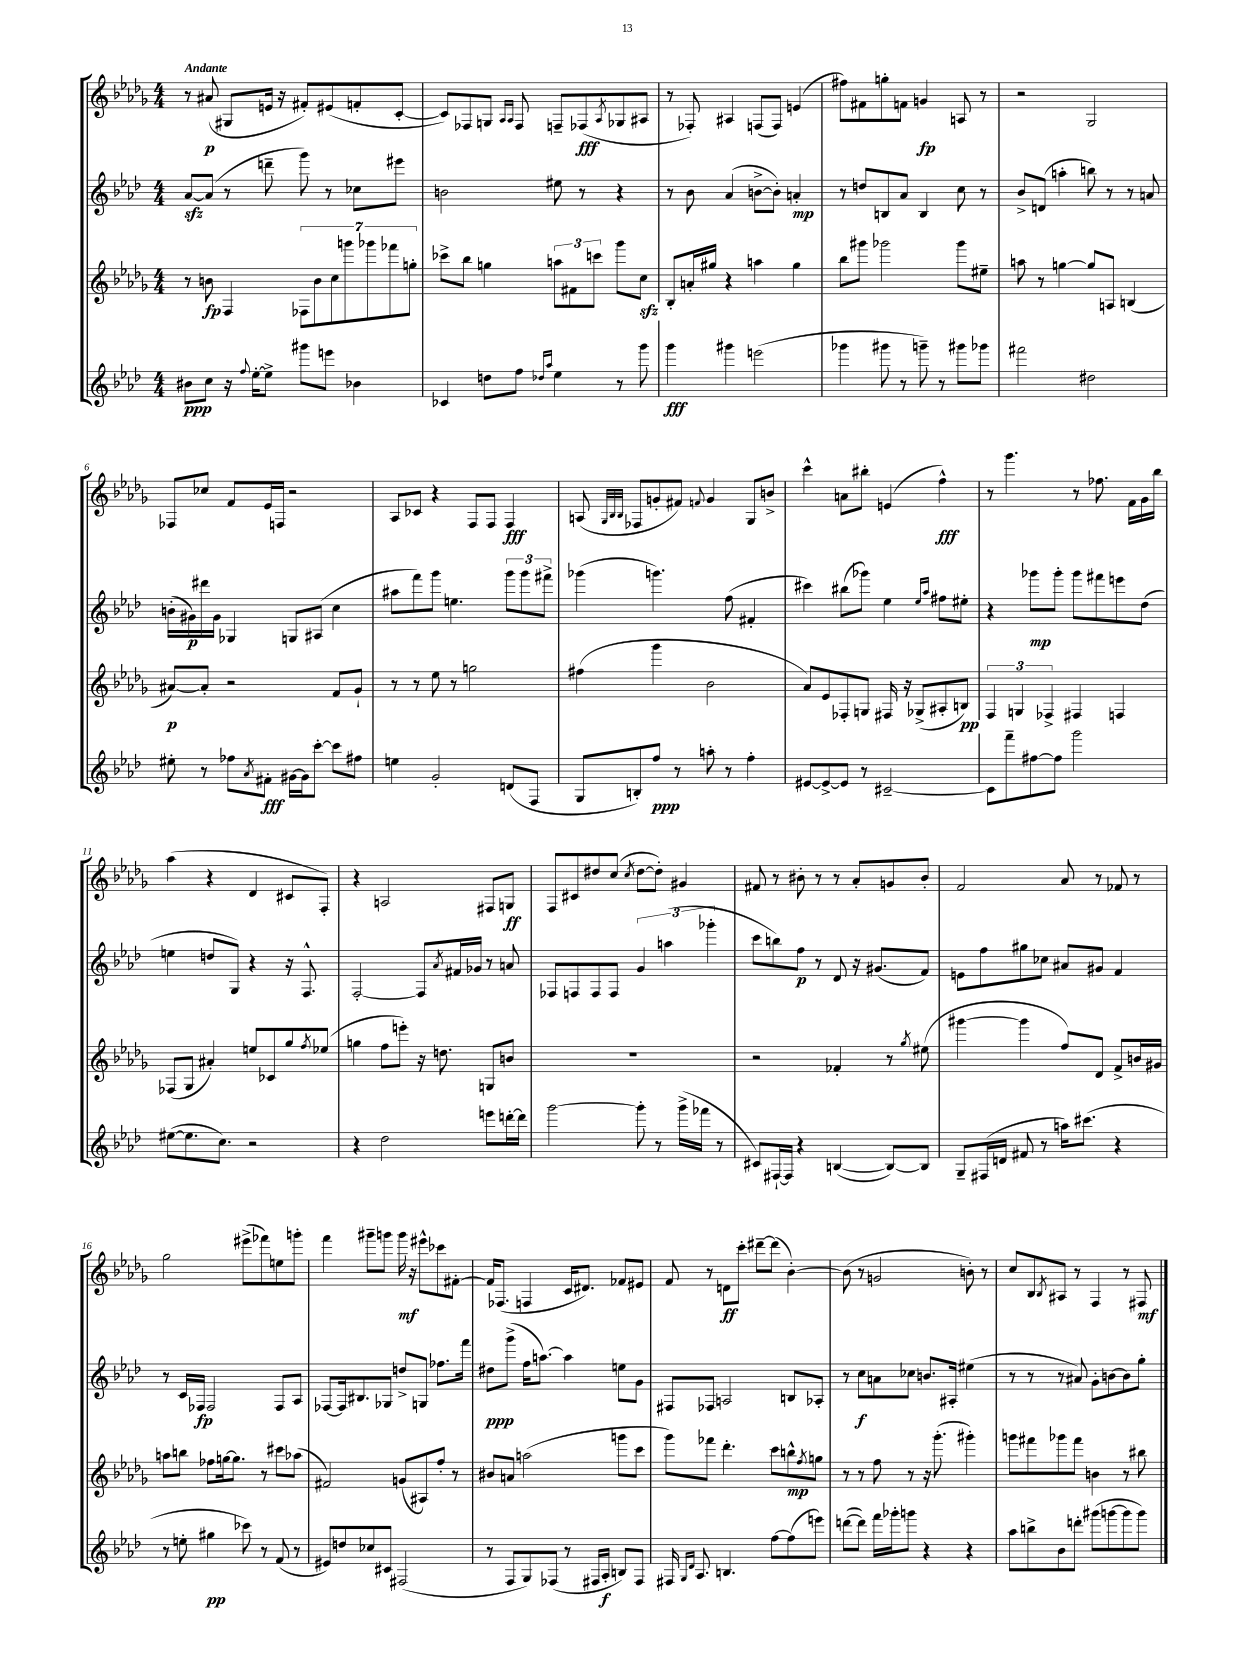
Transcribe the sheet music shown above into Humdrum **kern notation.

**kern	**kern	**kern	**kern
*staff4	*staff3	*staff2	*staff1
*clefG2	*clefG2	*clefG2	*clefG2
*k[b-e-a-d-]	*k[b-e-a-d-g-]	*k[b-e-a-d-]	*k[b-e-a-d-g-]
*M4/4	*M4/4	*M4/4	*M4/4
8b#\L	8r	[8a-/L	8r
8cc\J	8b\	(8a-/]J	(8a#/
16r	4F/	8r	8G#/L
8qqff/	.	.	.
[16ee-'\LK	.	.	.
8ee-^\]J	.	8ddd~\	16e/Jk
.	.	.	16r
8ggg#\L	14F-\L	8ggg\)	8f#'/L)
.	14b\	.	.
8eee\J	.	8r	(8e#/
.	14cc\	.	.
.	14ggg\	.	.
4b-\	.	8cc-\L	8f'/
.	14ggg-\	.	.
.	14fff-\	.	.
.	.	8eee#\J	[8c'/J
.	14gg'\J	.	.
=	=	=	=
4c-/	8ccc-^\L	2b\	8c/]L)
.	8bb-\J	.	8F-/
8dd\L	4gg\	.	8G/J
.	.	.	16qqA-/LL
.	.	.	16qqA-/JJ
8ff\J	.	.	8F-/
16qqdd-/LL	.	.	.
16qqaa-/JJ	.	.	.
4ee-\	12aa\L	8ee#\	8F~/L
.	12f#\	.	.
.	.	8r	(8F-/
.	12ccc\J	.	.
.	.	.	8qA-/
8r	8ggg-\L	4r	8G-/
8ggg\	8cc\J	.	8A#/J
=	=	=	=
4ggg\	8B-'/L	8r	8r
.	16a'/L	8b-\	8F-'/)
.	16gg#/JJ	.	.
4ggg#\	4r	(4a-/	4A#/
(2eee\	4aa\	[8b^\L	(8F/L
.	.	8b'\]J)	8F/J)
.	4gg#\	4a'/	(4e/
=	=	=	=
4ggg-\	8bb-\L	8r	8ff#\L)
.	8ggg#\J	8dd/L	8f#\
8ggg#\	2ggg-\	8B/	8gg'\
8r	.	8a-/J	8f\J
8ggg~\)	.	4B/	4g/
8r	.	.	.
8ggg#\L	8ggg-\L	8cc\	8A/
8ggg-\J	8ee#~\J	8r	8r
=	=	=	=
2fff#\	8aa\	8b-^/L	2r
.	8r	(8d/J	.
.	[4gg\	4aa'\	.
2dd#\	8gg/]L	8bb\)	2G-/
.	8A/J	8r	.
.	(4B/	8r	.
.	.	8a/	.
=	=	=	=
8ee#'\	[8a#/L)	(16b'\LL	8F-/L
.	.	16g#\)	.
8r	8a#'/]J	16ddd#\	8cc-/J
.	.	16g#\JJ	.
8ff-\L	2r	4G-/	8f/L
8qa-/	.	.	.
8f#'\J	.	.	16e-/L
.	.	.	16F/JJ
[16g#\LL	.	8G/L	2r
16g#\]J	.	.	.
[8ccc'\J	.	(8A#/J	.
8ccc\]L	8f/L	4cc\	.
8ff#\J	8g-`/J	.	.
=	=	=	=
4ee\	8r	8aa#\L	8A-/L
.	8r	8fff\)	8c-/J
2g'/	8ee-\	8ggg\J	4r
.	8r	4.ee\	.
.	2gg\	.	8F/L
.	.	.	8F/J
(8d/L	.	12ggg\L	4F/
.	.	12ggg\	.
8F/J	.	.	.
.	.	12fff#^\J	.
=	=	=	=
8G/L	(4ff#\	(4ggg-\	(8A/
.	.	.	32qqG-/LLL
.	.	.	32qqB-/
.	.	.	32qqB-/JJJ
8B'/)	.	.	8F-/L
8ff/J	4ggg-\	4.ggg\)	8g'/
8r	.	.	8f#/J)
.	.	.	8qqf/
8aa'\	2b-\	.	4g/
8r	.	(8ff\	.
4ff'\	.	4f#'/	8G-/L
.	.	.	8b^/J
=	=	=	=
[8e#/L	8a-/L)	4ccc#\)	4ccc^^\
8e#^/_	8e-/	.	.
8e#/]J	8F-'/	(8bb#\L	8a\L
8r	8G/J	8ggg-\J)	8bb#'\J
[2c#~/	16F#/	4ee-\	(4e/
.	16r	.	.
.	(8G-^/L	.	.
.	.	16qqee-/LL	.
.	.	16qqaa-/JJ	.
.	8A#'/	8ff#\L	4ff^^\)
.	8B/J)	8ee#'\J	.
=	=	=	=
8c#\]L	6F/	4r	8r
8fff~\	.	.	4.ggg-\
.	6G/	.	.
[8ff#\	.	8ggg-\L	.
.	6F-^/	.	.
8ff#\]J	.	8ggg-'\J	.
2ggg\	4F#/	8ggg-\L	8r
.	.	8fff#\	8.ff-\
.	4F/	8eee\	.
.	.	.	16f\LL
.	.	(8dd-\J	16g-\
.	.	.	16bb-\JJ
=	=	=	=
([8ee#\L	(8F-/L	4ee\	(4aa-\
8.ee#\]	8G-/J	.	.
.	4a#'/)	8dd/L	4r
8.cc\J)	.	.	.
.	.	8G/J)	.
2r	8ee/L	4r	4d-/
.	8c-/	.	.
.	8gg-/	16r	8c#/L
.	.	8.F^^/	.
.	8qff/	.	.
.	(8ee-/J	.	8F'/J)
=	=	=	=
4r	4gg\	[2F'/	4r
2dd-\	8ff\L	.	2A/
.	8eee'\J)	.	.
.	16r	8F/]L	.
.	8.dd\	.	.
.	.	8qa-/	.
.	.	16f#/L	.
.	.	16g-/JJ	.
8eee\L	8G/L	8r	8F#/L
[16ddd'\L	8b/J	8a/	8G/J
16ddd\]JJ	.	.	.
=	=	=	=
[2ggg\	1r	8F-/L	8F/L
.	.	8F/	8c#/
.	.	8F/	8dd#/
.	.	8F/J	(8cc/J
.	.	.	8qcc/
8ggg'\]	.	6g/	[8dd#\L
8r	.	.	8dd#'\]J)
.	.	(6aa\	.
(16ggg^\LL	.	.	4g#/
16fff-\JJ	.	.	.
.	.	6ggg-'\	.
8r	.	.	.
=	=	=	=
8c#/L)	2r	8ccc\L	8f#/
[16F#`/L	.	8bb\)	8r
16F#/]JJ	.	.	.
4r	.	8ff\J	8b#'\
.	.	8r	8r
([4B/	4f-'/	8d-/	8r
.	.	16r	8a-'/L
.	.	(8.g#/L	.
8B/_L)	8r	.	8g/
.	8qgg-/	.	.
8B/]J	(8ee#\	8f/J)	8b#'/J
=	=	=	=
8G~/L	[4ggg#\	8e\L	2f/
(16F#/L	.	8ff\	.
16d/JJ	.	.	.
8f#/	4ggg#\]	8gg#\	.
8r	.	8cc-\J	.
16aa\LK)	8ff/L)	8a#/L	8a-/
(8.ccc#\J	.	.	.
.	8d-/J	8g#/J	8r
4r	8f^/L	4f/	8f-/
.	16b/L	.	8r
.	16g#/JJ	.	.
=	=	=	=
8r	8aa\L	8r	2gg-\
8ee'\	8bb\J	16c/LL	.
.	.	16F-/JJ	.
4gg#\	8ff-\L	2F-/	.
.	[16gg\k	.	.
.	8.gg\]J	.	.
8ccc-\)	.	.	(8eee#^\L
8r	8r	.	8fff-\)
(8f/	8ccc#\L	8F-/L	8ee\
8r	(8aa-\J	8A-/J	8ggg'\J
=	=	=	=
8e#/L)	2f#/)	[8F-/L	4fff\
8dd/	.	16F-/]k	.
.	.	8.B#/	.
8cc-/	.	.	8ggg#~\L
8c#/J	.	8G-/J	8ggg\J
(2F#/	(8g/L	8dd^/L	16ggg\
.	.	.	16r
.	8A#/)	8G/J	8eee#^^\L
.	8ff'/J	8.ff-\L	8ccc-\
.	8r	.	[8f#'\J
.	.	16fff\Jk	.
=	=	=	=
8r	8b#/L	8dd#\L	16f#/]LK
.	.	.	(8.F-/J
8F/L	8a/J	(8ggg^\J	.
8G/)	(2aa\	16ff\LK	4F/
.	.	[8.aa\J)	.
(8F-/J	.	.	.
8r	.	4aa\]	16c/LK
.	.	.	8.d#/J)
16F#/LL	.	.	.
16A-'/JJ	.	.	.
8B/L)	8ggg\L	8ee\L	8f-/L
8F#/J	8ccc\J	8g\J	8e#/J
=	=	=	=
16F#/	8ggg-\L)	8F#/L	8f/
16qqG/LL	.	.	.
16qqd-/JJ	.	.	.
8.A-/	.	.	.
.	8fff-\J	8F-/J	8r
4.B/	4.ddd-'\	2A/	8d\L
.	.	.	8ccc'\J
.	.	.	[8ddd#~\L
[8ff\L	8ccc\L	.	(8ddd#\]J
(8ff\]	8bb^^\	8B/L	[4b-'\)
.	8qff/	.	.
8eee\J)	8gg\J	8A-'/J	.
=	=	=	=
([8ddd\L	8r	8r	(8b-\]
8ddd\]J)	8r	8cc\L	8r
16fff\LL	8ff\	8a\	2g/
16ggg-'\J	.	.	.
8ggg\J	8r	8cc-\J	.
4r	16r	8.b/L	.
.	(8.ggg-'\	.	.
.	.	16A#'/Jk	.
4r	4ggg#'\)	(4ee#\	8b'\)
.	.	.	8r
=	=	=	=
8aa-\L	8ggg\L	8r	8cc/L
8bb^\	8fff#\	8r	8B-/
.	.	.	8qB-/
8b-\	8ggg-\	8r	8A#/J
8ddd'\J	8fff#\J	8a#/)	8r
(8ggg#\L	4b\	8g'\L	4F/
[8ggg\	.	[8b\	.
8ggg\]	8r	8b\]	8r
8ggg\J)	8bb#\	8gg'\J	8F#/
==	==	==	==
*-	*-	*-	*-
